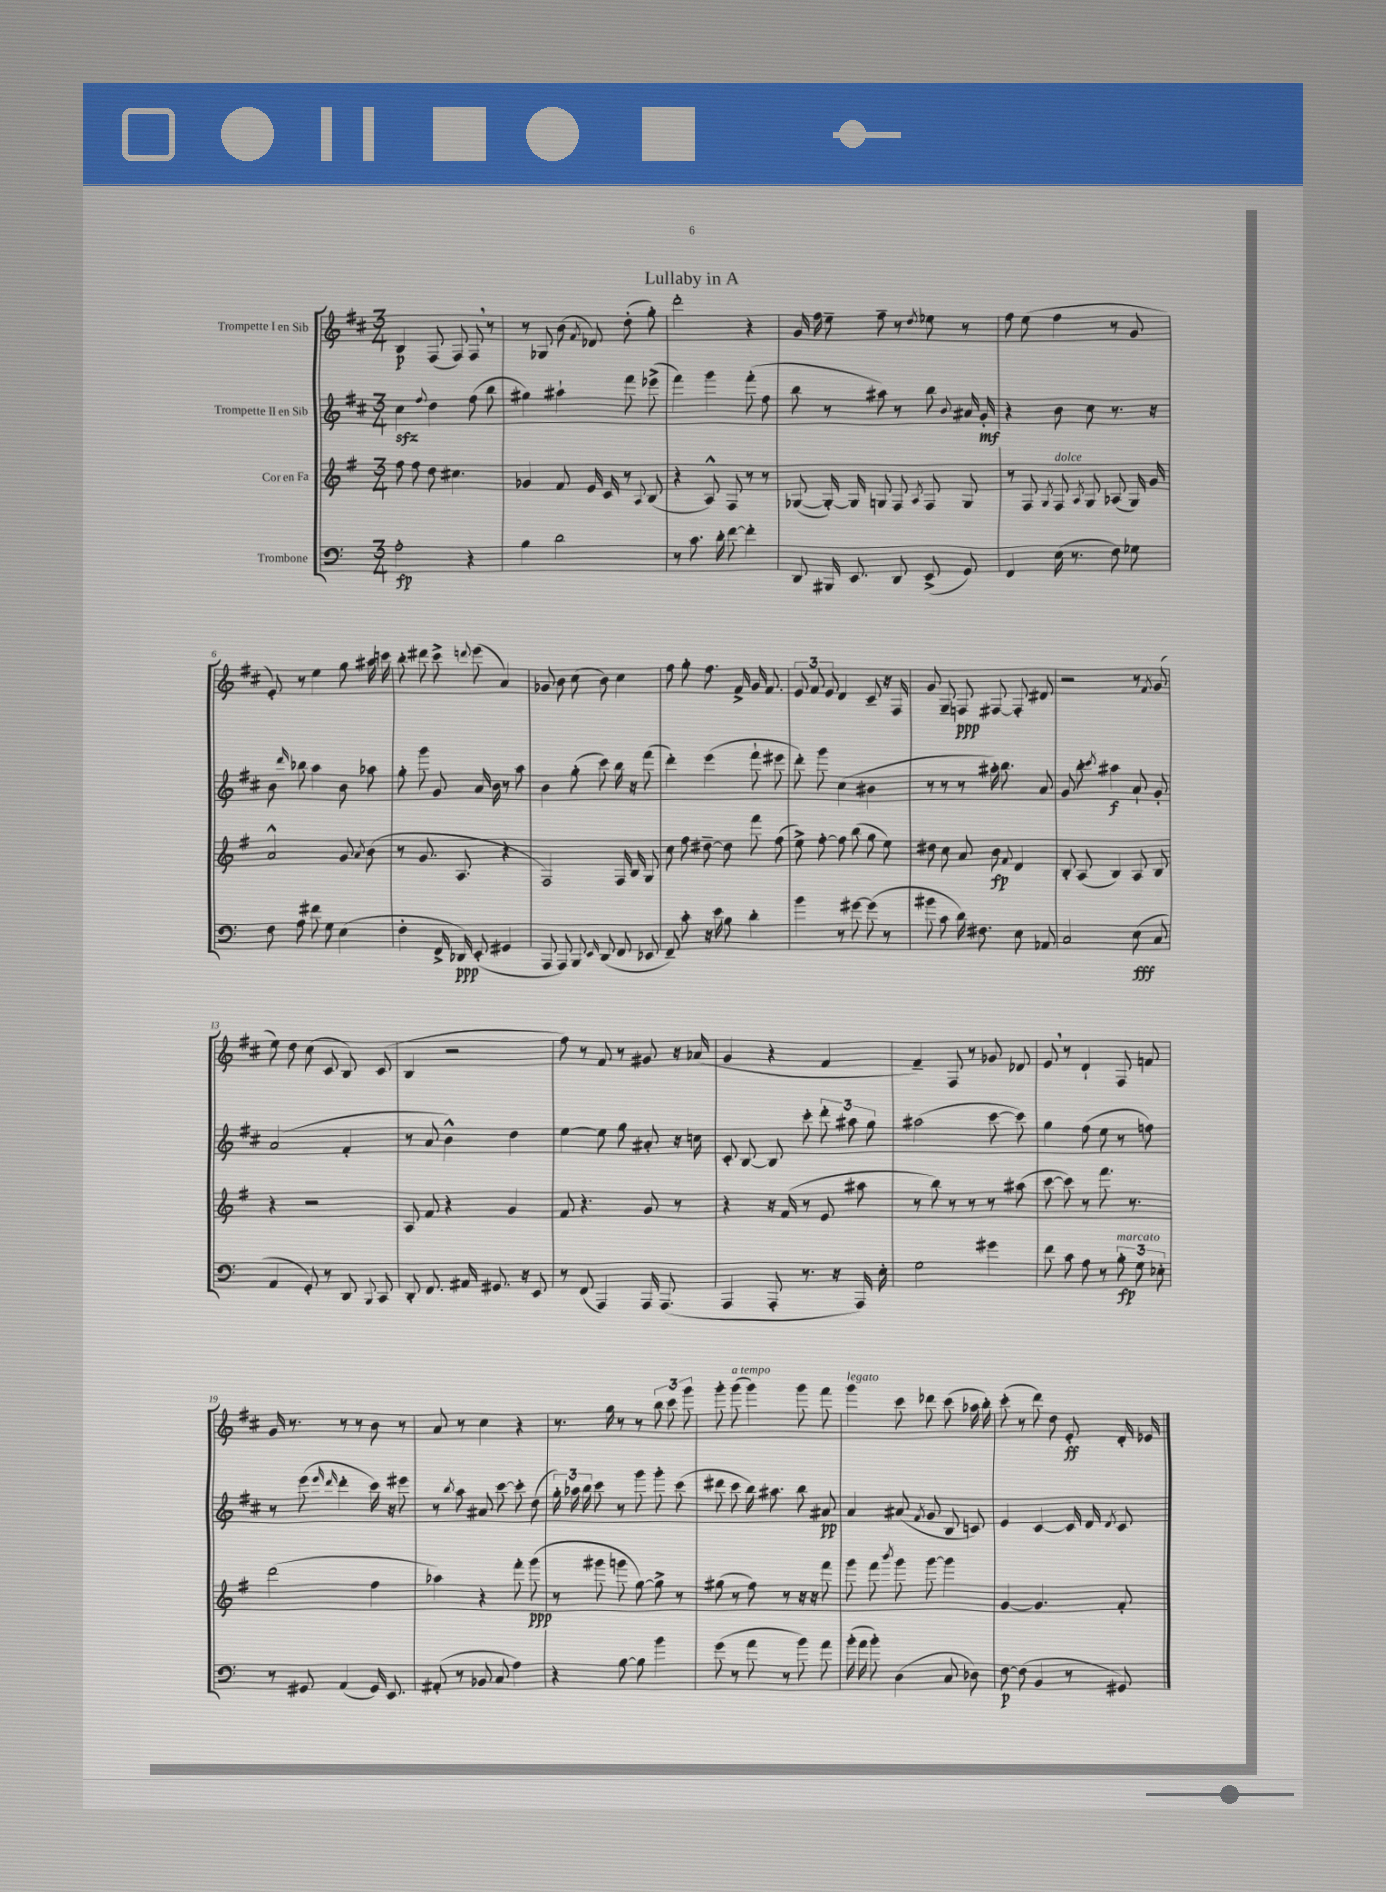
\header { title = "Lullaby in A" }
<<
\new StaffGroup <<
\new Staff = "s0" \with { instrumentName = "Trompette I en Sib" } {
    \clef treble \key d \major \numericTimeSignature \time 3/4
    \autoBeamOff b4\p fis8( fis8) fis8 \breathe r8 |
    r8 ges8 b'8( \acciaccatura { fis'8 } des'8) d''8-.( g''8-.) |
    d'''2-. r4 |
    g'16 fis''16 e''8-- fis''8-- r8 \acciaccatura { d''8 } ees''8 r8 |
    fis''8 e''8( fis''4 r8 g'8 |
    e'8-.) r8 e''4 g''8 ais''16 c'''16 |
    b''8-. dis'''8 cis'''8-> \appoggiatura { d'''8 } e'''8( a'4) |
    ges'8 b'8 cis''8( b'8) cis''4 |
    fis''8 g''8-. fis''8. fis'16-> g'16 fis'8. |
    \tuplet 3/2 { e'8 fis'8 e'8 } d'4 cis'8-- r16 fis16 |
    g'8 g8-- f8\ppp fis8~ fis8-. dis'8 |
    r2 r8 \acciaccatura { fis'8 } g'8( |
    e''8) d''8 cis''8( cis'8 b8) cis'8( |
    b4 r2 |
    fis''8) r8 fis'8 r8 gis'8 r16 aes'16( |
    g'4 r4 fis'4 |
    fis'4--) fis8 r8 ges'8 des'8 |
    e'8 \breathe r8 d'4-! fis8 f'8 |
    g'16 r8. r8 r8 b'8 r8 |
    a'8 r8 cis''4 r4 |
    r8. g''16 r8 r8 \tuplet 3/2 { b''8 cis'''8 g'''8 } |
    g'''8-. g'''8^\markup { \italic "a tempo" }( g'''4) g'''8 fis'''8 |
    g'''4^\markup { \italic "legato" } cis'''8 des'''8 cis'''8( aes''16 b''16-.) |
    cis'''8-.( r8 d'''8) d''8 e'8-.\ff d'16-. ees'16 \bar "|." |
}
\new Staff = "s1" \with { instrumentName = "Trompette II en Sib" } {
    \clef treble \key d \major \numericTimeSignature \time 3/4
    \autoBeamOff cis''4\sfz \appoggiatura { fis''8 } d''4 fis''8( b''8 |
    gis''4) ais''4-! fis'''8 ees'''8->( |
    fis'''4) g'''4 fis'''8-.( fis''8 |
    b''8 r8 ais''8) r8 b''8 \appoggiatura { b'8 } ais'16 g'16-.\mf |
    r4 b'8 cis''8 r8. r16 |
    b'8 \grace { d'''16 } bes''8 a''4 b'8 aes''8 |
    g''8-. g'''8 g'8 a'16 b'16 r8 a''8 |
    b'4 g''8-.( cis'''8) b''16 r16 fis'''8( |
    d'''4-.) e'''4( fis'''8-! eis'''8 |
    d'''8-.) g'''8 cis''4( bis'4 |
    r8 r8 r8 ais''16-.) b''8. a'8 |
    g'8 b''8-. \acciaccatura { cis'''8 } ais''4\f a'8-! g'8-. |
    a'2( fis'4-. |
    r8 a'8 b'4-^) d''4 |
    e''4~ e''8 g''8 ais'8-. r16 c''16 |
    cis'8-. b8~ b8 cis'''8-. \tuplet 3/2 { d'''8-. ais''8 g''8 } |
    ais''2( cis'''8~ cis'''8) |
    g''4 fis''8( e''8 r8 f''8) |
    r8 e'''8( \grace { e'''16 d'''16 } d'''4-. cis'''16) r16 eis'''8 |
    r8 \acciaccatura { b''8 } a''8 ais'8 cis'''8~ cis'''8-. d''8( |
    \tuplet 3/2 { g''16-.) aes''16 b''16 } cis'''8 r8 g'''8 g'''8-. cis'''8( |
    dis'''8 cis'''8 b''16) ais''8. b''8 ais'8\pp |
    a'4 ais'8( \acciaccatura { fis'8 } g'8 b8 c'8) |
    e'4 cis'4~ cis'16 d'16 \acciaccatura { d'8 } cis'8 \bar "|." |
}
\new Staff = "s2" \with { instrumentName = "Cor en Fa" } {
    \clef treble \key g \major \numericTimeSignature \time 3/4
    \autoBeamOff fis''8 fis''8 d''8 cis''4. |
    ges'4 fis'8 e'16 c'16 r8 \appoggiatura { a8 } b8( |
    r4 a8-^) fis8 r8 r8 |
    ges8~( ges16~-.) ges16 g8 fis8 \acciaccatura { a8 } fis8 g8 |
    r8 fis8 \acciaccatura { g8 } fis8^\markup { \italic "dolce" } \acciaccatura { a8 } g8 aes8( g16) g'16 |
    a'2-^ g'8 \acciaccatura { a'8 } b'8( |
    r8 g'8. a8. r4 |
    fis2) fis16 b16 g8 |
    c''8 fis''8 dis''8~-- dis''8 fis'''8 fis''8( |
    e''8->) fis''8~-. fis''8 b''8( g''8 e''8) |
    dis''8 c''8 a'8 b'8\fp \appoggiatura { fis'8 } d'4 |
    b8-. a8( b4) a8 b8 |
    r4 r2 |
    a8 fis'8 r4 g'4 |
    fis'8 r4. g'8 r8 |
    r4 r16 fis'16( r8 e'8 ais''8 |
    r8 b''8) r8 r8 r8 ais''8( |
    c'''8~ c'''8) r8 fis'''8. r8. |
    d'''2( fis''4 |
    aes''4) r4 fis'''8-. g'''8\ppp( |
    r8 gis'''8 g'''8 g''8~) g''8-> r8 |
    gis''8( r8 fis''8) r8 r16 r16 fis'''8 |
    g'''8 fis'''8 \acciaccatura { b'''8 } g'''8 g'''8~ g'''4 |
    g'4~ g'4. fis'8-. \bar "|." |
}
\new Staff = "s3" \with { instrumentName = "Trombone" } {
    \clef bass \key c \major \numericTimeSignature \time 3/4
    \autoBeamOff a2-.\fp r4 |
    b4 d'2 |
    r8 c'8. d'16-. f'8~ f'4-. |
    d,8 bis,,16 e,8. d,8 e,8->( g,8) |
    f,4 e16( r8. f8) ges8 |
    f8 a8 fis'8 g8 e4( |
    f4-. f,16-> des,16\ppp) e,8-.( gis,4 |
    a,,8 a,,8) b,,8 \grace { e,16 } d,8( f,8 ees,8 |
    f,8--) c'8-. r16 e'16 b8 d'4-. |
    b'4 r8 gis'8~ gis'8( r8 |
    bis'8 c'8 d'16) fis8. e8 aes,8 |
    c2 e8\fff( c8 |
    a,4 g,8-.) r8 d,8 \appoggiatura { b,,8 } c,8 |
    d,8-. f,8. ais,16 gis,8. r16 e,8 |
    r8 f,8( a,,4) a,,16 a,,8.( |
    a,,4 a,,8-. r8. r16 a,,16) e16-. |
    g2 gis'4 |
    f'8 c'8 a8 r8 \tuplet 3/2 { b8-.\fp^\markup { \italic "marcato" } g8 ees8-. } |
    r8 gis,8 a,4( gis,16) e,8. |
    ais,8-.( r8 bes,8 c8 a4) |
    r4 b8~ b8 b'4 |
    g'8( r8 a'8 r8 b'8) a'8 |
    b'16-.( a'16 b'8-.) d4( c8 des8) |
    f8~\p f8( b,4 r8 gis,8) \bar "|." |
}
>>
>>
